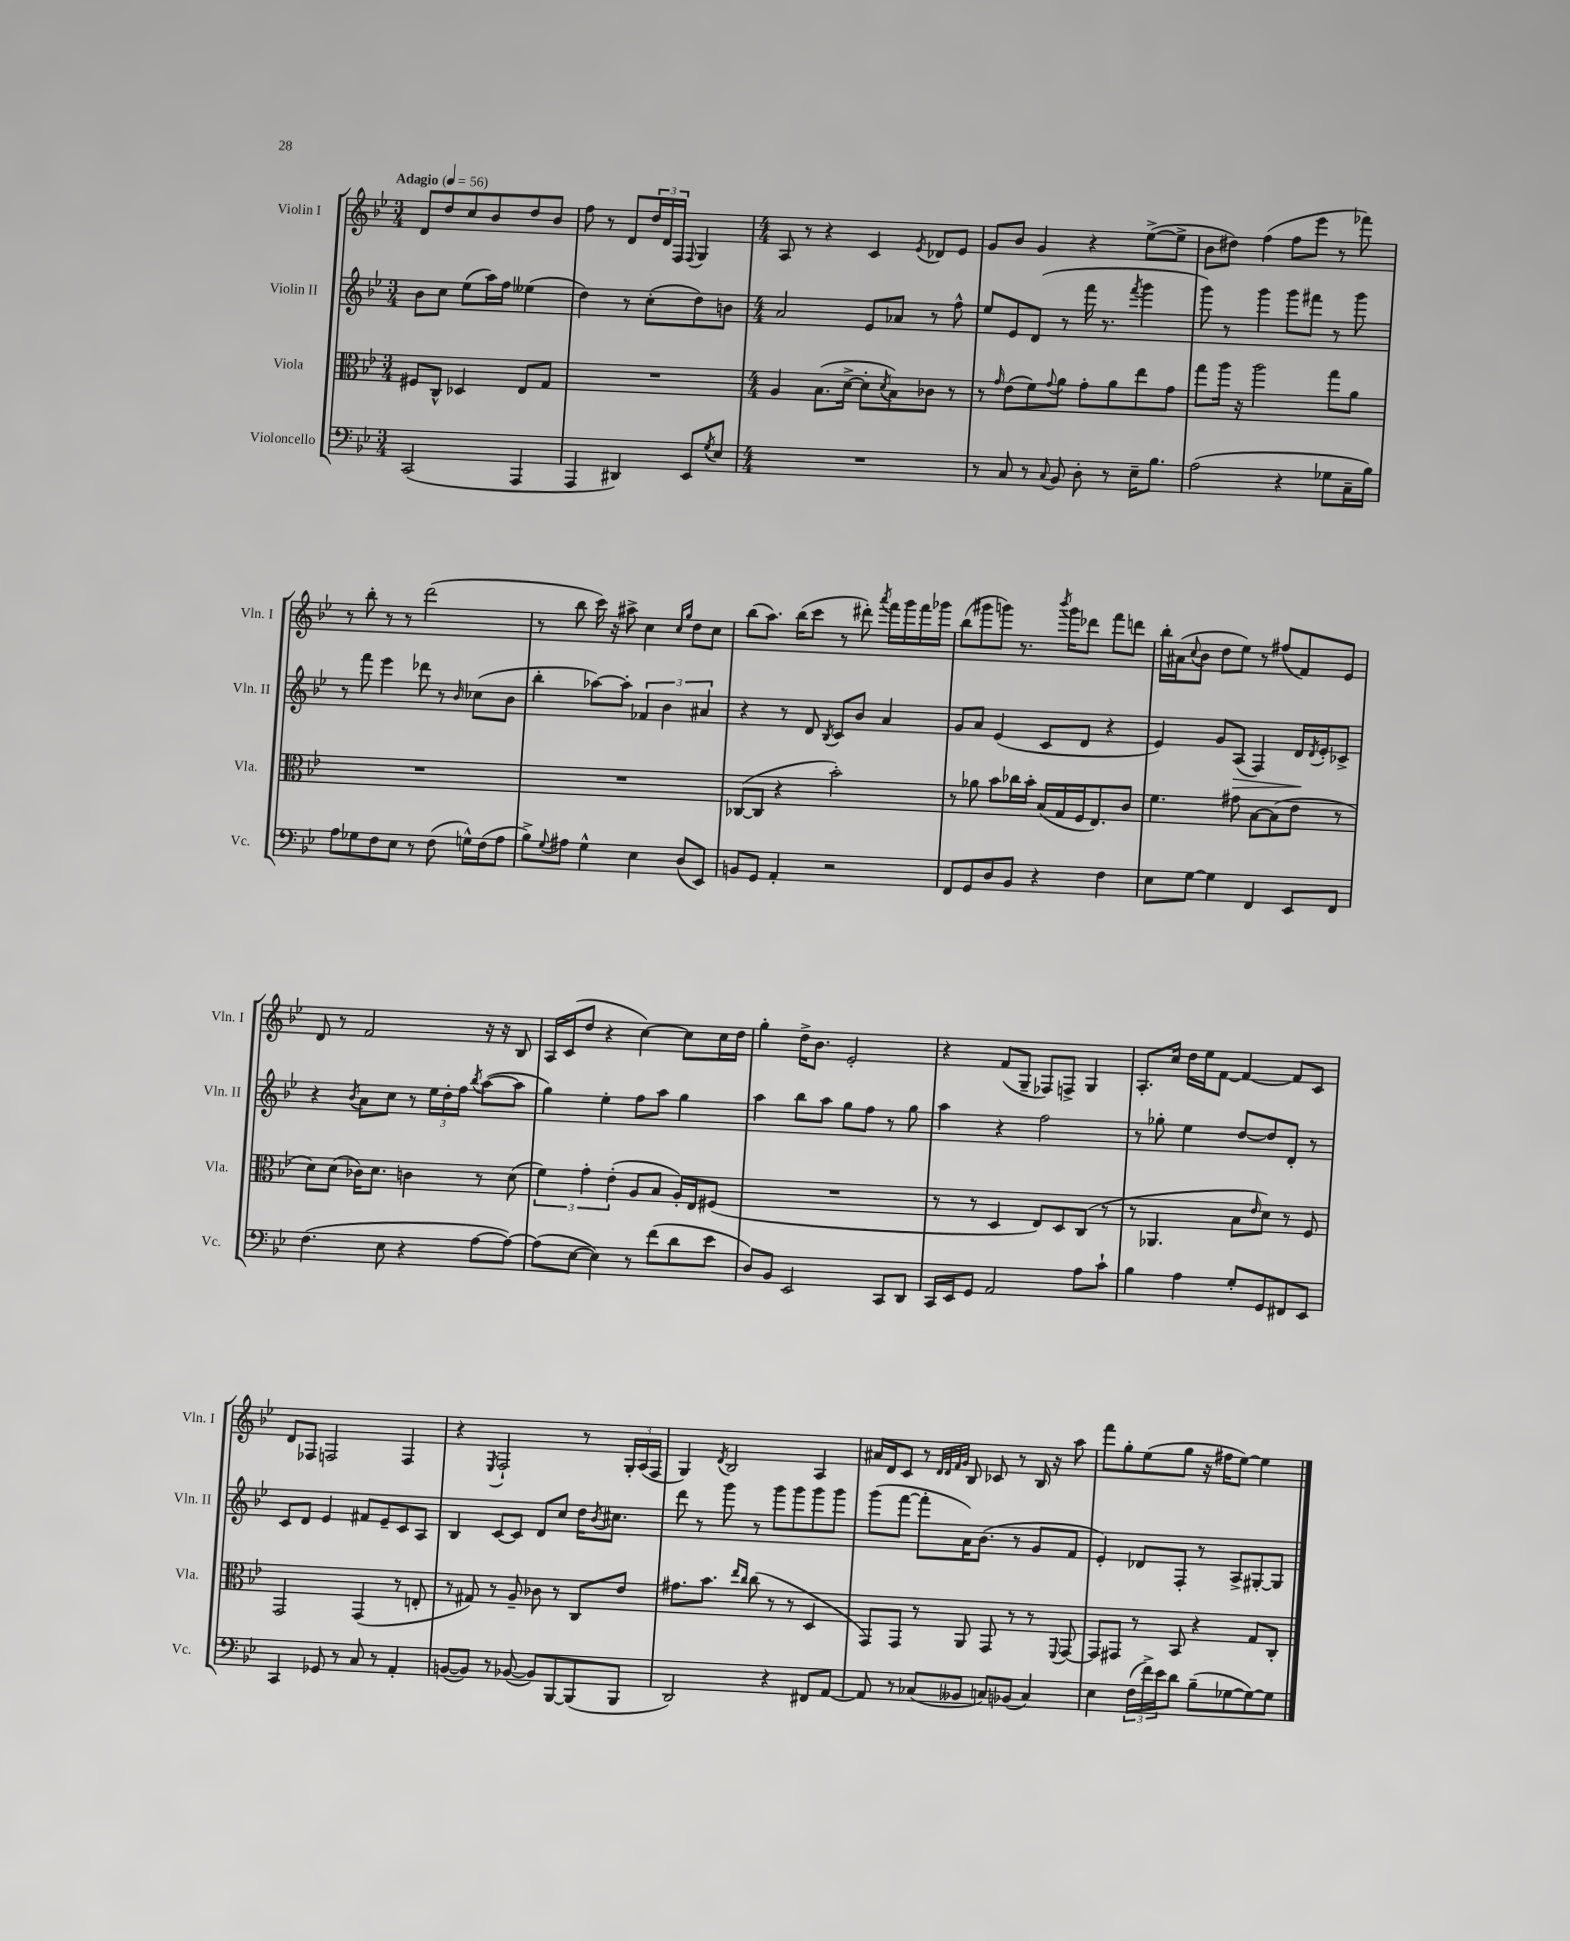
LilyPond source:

<<
\new StaffGroup <<
\new Staff = "s0" \with { instrumentName = "Violin I" shortInstrumentName = "Vln. I" } {
    \clef treble \key bes \major \numericTimeSignature \time 3/4 \tempo "Adagio" 4 = 56
    d'8 d''8 c''8 bes'8 d''8 bes'8 |
    f''8 r8 d'8 \tuplet 3/2 { d''16 d'16 f16 } \appoggiatura { f8 } g4 |
    \numericTimeSignature \time 4/4 a8 r8 r4 c'4 \acciaccatura { ees'8 } des'8 ees'8 |
    g'8 bes'8 g'4 r4 ees''8~->( ees''8-> |
    bes'8 dis''8) f''4( f''8 ees'''8 r8 fes'''8) |
    r8 bes''8-. r8 r8 d'''2( |
    r8 bes''8 c'''16) r16 ais''8-> c''4 \grace { c''16 g''16 } d''8 c''8 |
    bes''8( a''8.) bes''16( c'''8 r8 dis'''8-.) \acciaccatura { a'''8 } f'''16 g'''16 f'''16 ges'''16 |
    bes''8( gis'''8 g'''8) r8. \acciaccatura { bes'''8 } g'''16 des'''8 f'''8 d'''8 |
    bes''16-. ais'16( \appoggiatura { c''8 } bes'8 d''8 ees''8) r8 fis''8( f'8) ees'8 |
    d'8 r8 f'2 r16 r16 bes8 |
    a16 c'16( d''8 r4 c''4~) c''8 c''16 d''16 |
    g''4-. d''16-> bes'8. ees'2-. |
    r4 f'8( g8-- fes8) f8-> g4 |
    a8.-. c''16 d''16 ees''16 f'8~ f'4~ f'8 c'8 |
    d'8 fes8 f2 f4 |
    r4 \acciaccatura { ees8 } f2-! r8 \tuplet 3/2 { g16-. a16( f16 } |
    g4) \acciaccatura { d'8 } bes2 a4 |
    ais'16 d'16 c'8 r8 \grace { d'32 d'32 f'32 g'32 } bes8 ces'8 r8 bes16 r16 a''8 |
    f'''8 g''8-. ees''8( g''8 r16 fis''16 ees''8~) ees''4 \bar "|." |
}
\new Staff = "s1" \with { instrumentName = "Violin II" shortInstrumentName = "Vln. II" } {
    \clef treble \key bes \major \numericTimeSignature \time 3/4
    bes'8 c''8 ees''8( a''16) f''16 eeses''4( |
    d''4) r8 c''8-.( d''8) b'8 |
    \numericTimeSignature \time 4/4 a'2 ees'8 aes'8 r8 f''8-^ |
    ees''8 ees'8 d'8( r8 f'''16 r8. \acciaccatura { f'''8 } g'''4 |
    g'''8) r8 g'''4 g'''8 fis'''8 r8 g'''8 |
    r8 f'''8 ees'''4 des'''8 r8 \grace { bes'16 } ces''8( bes'8 |
    bes''4-. aes''8~) aes''8-. \tuplet 3/2 { fes'4 bes'4 ais'4 } |
    r4 r8 d'8 \acciaccatura { bes8 } c'8 bes'8 a'4 |
    g'8 a'8 ees'4( c'8 d'8 r4 |
    ees'4) g'8 a8\>( f4) d'16\! \acciaccatura { d'8 } ees'16-. ces'8-> |
    r4 \acciaccatura { bes'8 } a'8 c''8 r8 \tuplet 3/2 { ees''16 d''16-. f''16 } \acciaccatura { bes''8 } a''8~( a''8 |
    g''4) ees''4-. f''8 a''8 g''4 |
    a''4 bes''8 a''8 g''8 f''8 r8 g''8 |
    a''4 r4 f''2 |
    r8 ges''8-. ees''4 d''8~ d''8 d'8-. r8 |
    c'8 d'8 ees'4 fis'8 ees'8-- c'8 a8 |
    bes4 c'8~ c'8 d'8 c''8 d''16 \acciaccatura { bes'8 } cis''8. |
    d'''8 r8 g'''8 r8 g'''8 g'''8 g'''8 g'''8 |
    g'''8( f'''8~ f'''8-. a'16) bes'8.( r8 g'8 f'8 |
    ees'4-.) des'8 f8-. r8 a8-> gis8~-. gis8 \bar "|." |
}
\new Staff = "s2" \with { instrumentName = "Viola" shortInstrumentName = "Vla." } {
    \clef alto \key bes \major \numericTimeSignature \time 3/4
    fis8 c8-^ des4 ees8 g8 |
    R2. |
    \numericTimeSignature \time 4/4 a4 bes8.( d'16~-> d'8-. \acciaccatura { d'8 } bes8) ces'8 r8 |
    r8 \grace { g'16 } ees'8( f'8) \appoggiatura { g'8 } a'8 g'8-. a'8 ees''8 g'8 |
    g''8 a''16 r16 a''2 g''8 a'8 |
    R1 |
    R1 |
    ces8~( ces8 r4 bes'2-.) |
    r8 aes'8 bes'8 ces''16 bes'16-. bes16( g16 f16 ees8.) c'8 |
    f'4. gis'8 bes8~ bes8( ees'8 r8 |
    d'8) d'8( ces'16) d'8. c'4 r8 d'8( |
    \tuplet 3/2 { f'4) g'4-. ees'4-.( } a8 bes8 a16-.) ees16 fis8( |
    R1 |
    r8 r8 d4 ees8) d8 c8( r8 |
    r8 aes,4. bes8 \grace { ees'16 } d'8) r8 f8 |
    g,2 g,4( r8 e8-. |
    r8 gis8) r8 a8-- ces'8 r8 c8 ees'8 |
    gis'8. bes'8. \grace { ees''16 c''16 } c''8( r8 r8 d4 |
    g,8) g,8 r8 a,8 g,8 r8 r8 \appoggiatura { f,8 } g,8~ |
    g,8 gis,8 r8 bes,8 r4 g8 c8-. \bar "|." |
}
\new Staff = "s3" \with { instrumentName = "Violoncello" shortInstrumentName = "Vc." } {
    \clef bass \key bes \major \numericTimeSignature \time 3/4
    c,2( a,,4 |
    a,,4 dis,4) ees,8 \acciaccatura { g8 } ees8 |
    \numericTimeSignature \time 4/4 R1 |
    r8 c8 r8 \appoggiatura { c8 } bes,8 d8-. r8 ees16-- bes8. |
    a2( r4 ges8 c16-- bes16) |
    a8 ges8 f8 ees8 r8 f8( g16-^) f16( a8 |
    bes8->) \appoggiatura { g8 } ais8 g4-^ ees4 d8( ees,8) |
    b,8 g,8 a,4-. r2 |
    f,8 g,8 d8 bes,8 r4 f4 |
    ees8 g8~ g4 f,4 ees,8 f,8 |
    f4.( ees8 r4 a8~ a8~) |
    a8( ees8~ ees4) r8 f'8( d'8 ees'8 |
    d8) bes,8 ees,2 c,8 d,8 |
    c,16 ees,16 g,8 a,2 a8 c'8-! |
    bes4 a4 g8-. g,8 fis,8 ees,8 |
    c,4 ges,8 r8 c8 r8 a,4-. |
    b,8~( b,8) r8 bes,8~( bes,8) bes,,8~ bes,,8( bes,,8 |
    d,2) r4 fis,8 a,8~ |
    a,8 r8 ces8( beses,8 c8) bes,8( c4) |
    ees4 \tuplet 3/2 { f16( f'16->) ees'16 } d'8 bes8--( ges8~ ges8~) ges8 \bar "|." |
}
>>
>>
\layout { \context { \Score \remove "Bar_number_engraver" } }
